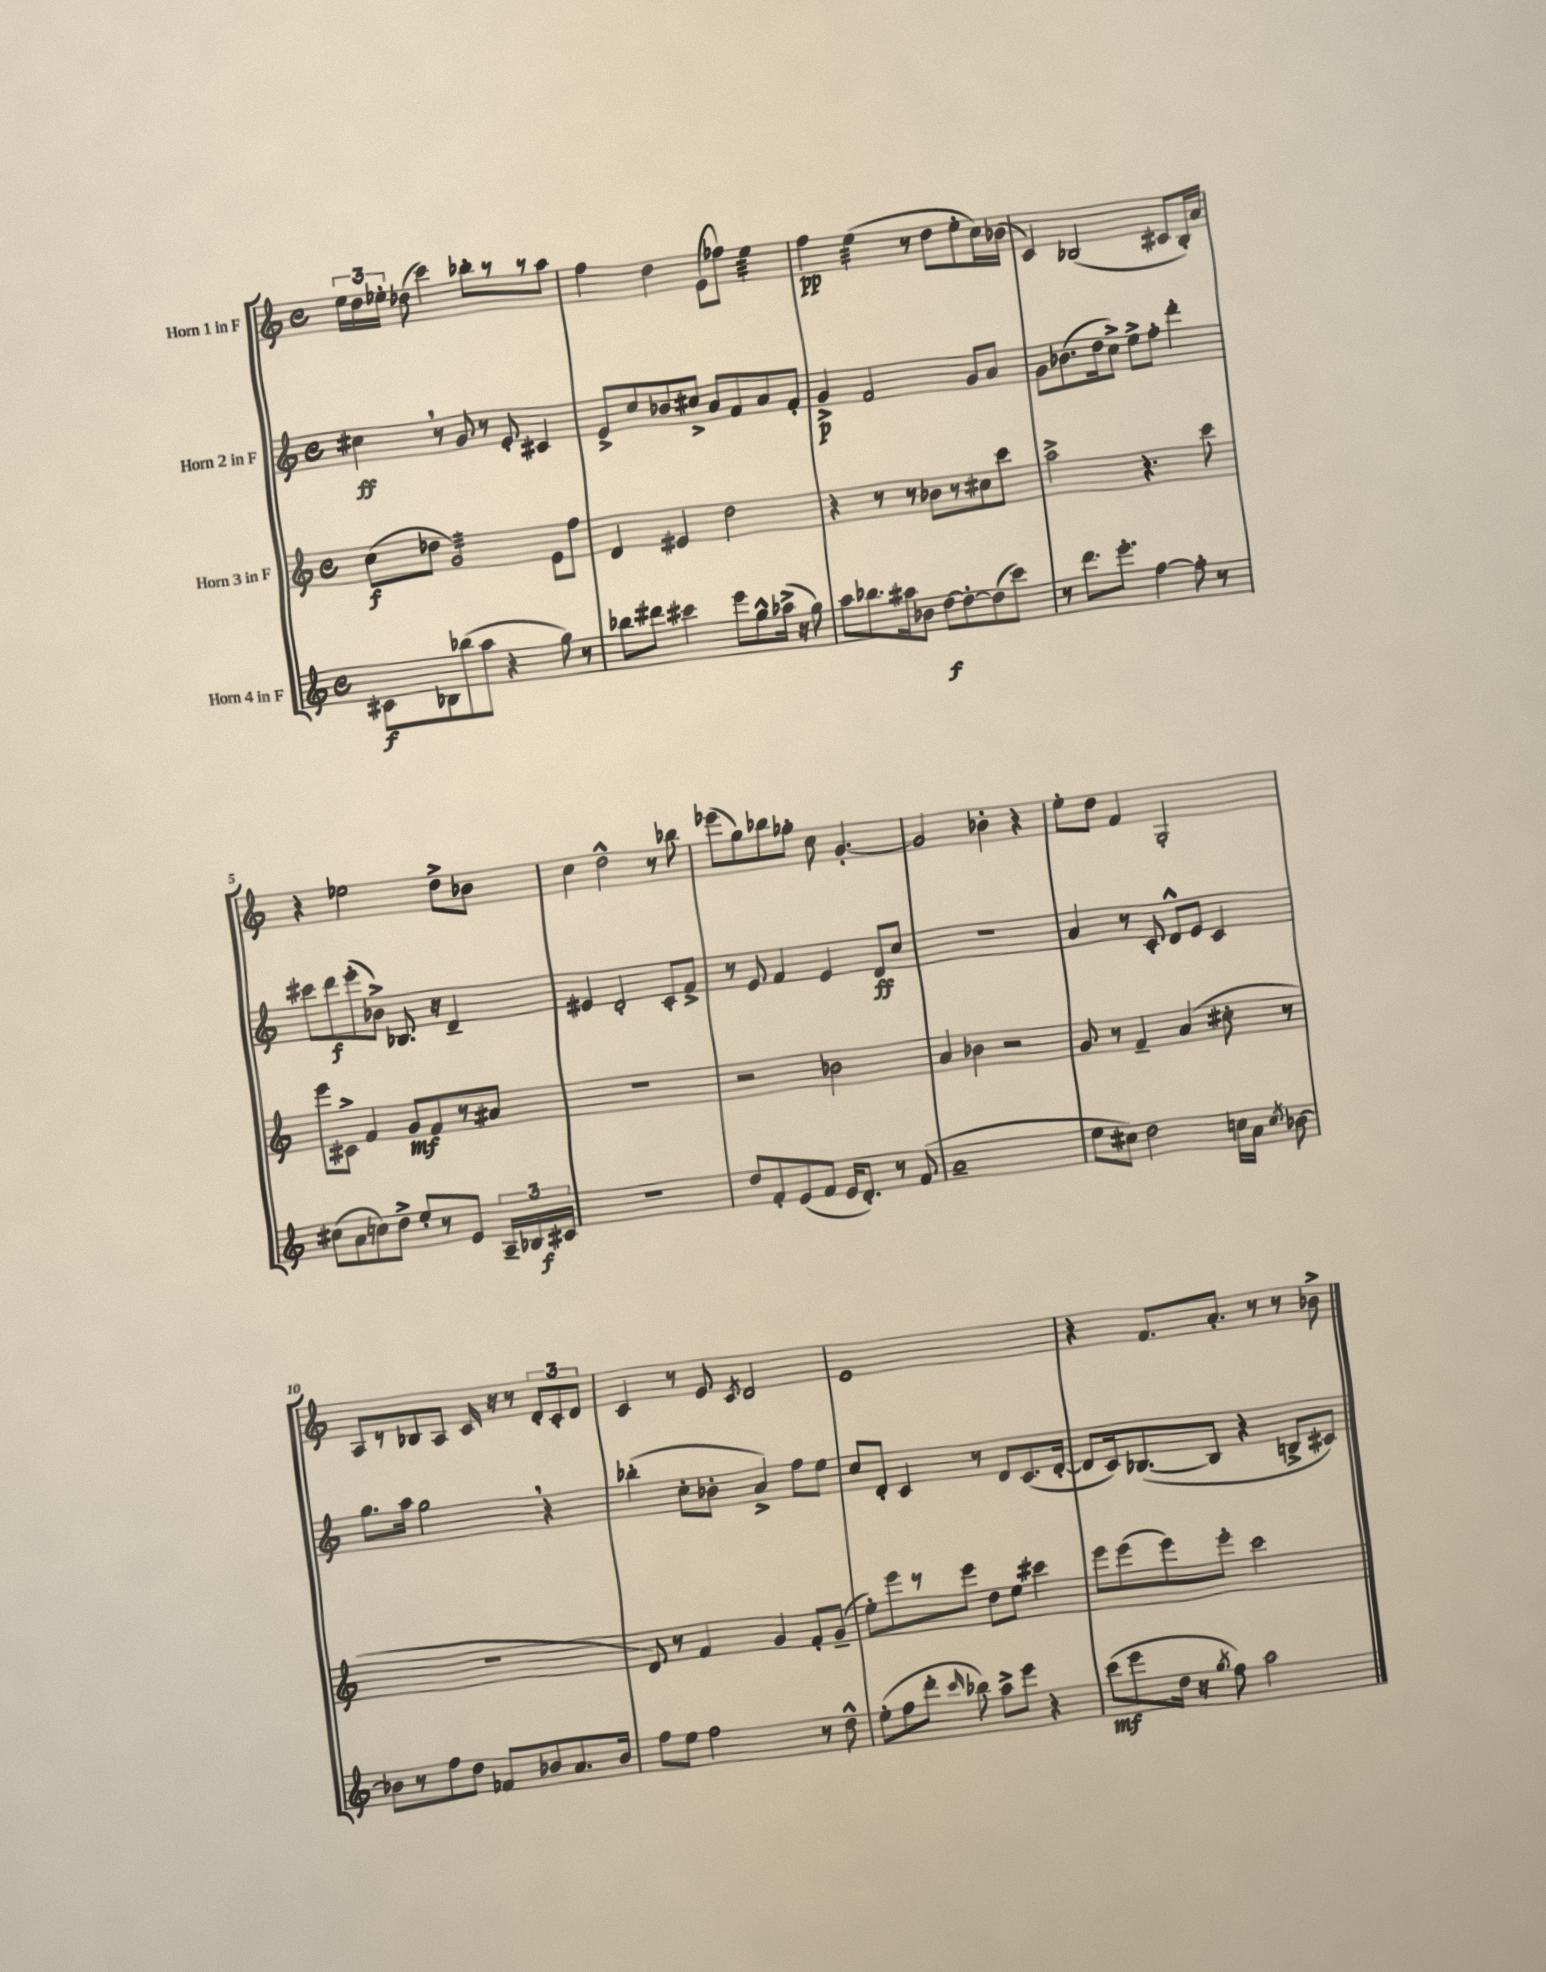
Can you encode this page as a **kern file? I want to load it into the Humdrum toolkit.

**kern	**kern	**kern	**kern
*staff4	*staff3	*staff2	*staff1
*clefG2	*clefG2	*clefG2	*clefG2
*k[]	*k[]	*k[]	*k[]
*M4/4	*M4/4	*M4/4	*M4/4
*met(c)	*met(c)	*met(c)	*met(c)
8c#\L	(8cc\L	4cc#\	24ee\LL
.	.	.	24dd\
.	.	.	24ee-'\JJ
8B-\	8dd-\J	.	(8dd-\
(8bb-\	2g/)	8r	4ccc\)
8aa\J	.	8g/	.
4r	.	8r	8bb-'\L
.	.	8e'/	8r
8gg\)	8e\L	4c#/	8r
8r	8ff\J	.	8aa\J
=	=	=	=
8bb-\L	4d/	8e^/L	4ff\
8ddd#\J	.	8cc/	.
4ccc#\	4e#/	8b-/	4dd\
.	.	8cc#^/J	.
8eee\L	2dd\	8a/L	(8e\L
8gg^^\	.	8f/	8ff-\J)
(16aa-^\Jk	.	8a/	4ee\
16r	.	.	.
8gg\)	.	8f'/J	.
=	=	=	=
8aa\L	4r	4g^/	4ff\
8.bb-\	.	.	.
.	8r	2f/	(4ee\
16aa#\k	.	.	.
8b-\J	8r	.	.
[8dd\L	8b-\L	.	8r
8dd'\_	8r	.	8dd\L
(8dd\]	8cc#\	8g/L	8ee'\
8ccc\J)	8ccc\J	8a/J	16cc\L)
.	.	.	(16b-\JJ
=	=	=	=
8r	2aa^\	8g\L	4c/)
8.ddd\L	.	(8.b-\	.
.	.	.	(2B-/
8.eee'\J	.	16dd\k	.
.	.	8cc^\J)	.
[4ff\	4.r	8ee^\L	.
.	.	8ff'\J	.
8ff'\]	.	4ddd'\	8c#/L
8r	8ccc\	.	16B-'/L)
.	.	.	16a/JJ
=	=	=	=
(8cc#\L	8eee\L	8ccc#\L	4r
8a\	8c#^\J	8ddd\	.
8cc\)	4f/	(8eee'\	2ee-\
8dd^\J	.	8b-^\J)	.
8ee'/L	8g/L	8.B-/	.
8r	8f/	.	.
.	.	16r	.
8e/J	8r	4d~/	8dd^\L
24A~/LL	8a#/J	.	8b-\J
24B-/	.	.	.
24c#/JJ	.	.	.
=	=	=	=
1r	1r	4e#/	4cc\
.	.	2d'/	2dd^^\
.	.	8c'/L	8r
.	.	8f^/J	8bb-\
=	=	=	=
8dd/L	2r	8r	(8eee-\L
8f'/	.	8e/	8gg\)
(8e/	.	4f/	8bb-\
8f/J	.	.	8gg-'\J
16e/LK	2b-\	4e/	8cc\
8.d'/J)	.	.	.
.	.	.	[4.g'/
8r	.	8d/L	.
(8f/	.	8cc/J	.
=	=	=	=
1a~	4a/	1r	2g/]
.	4b-\	.	.
.	2r	.	4b-'\
.	.	.	4r
=	=	=	=
8ee\L	8g/	4a/	8ee'\L
8cc#\J)	8r	.	8dd\J
2dd\	4f~/	8r	4f/
.	.	8c'/	.
.	(4a/	8d^^/L	2G'/
.	.	8e/J	.
16cc\LL	8cc#'\	4c/	.
16a\JJ	.	.	.
8qcc/	.	.	.
[8b-\	8r	.	.
=	=	=	=
8b-\]L	1r	8.gg\L	8A/L
8r	.	.	8r
.	.	16aa\Jk	.
8ff\	.	2gg\	8B-/
8dd\J	.	.	8A/J
8f-/L	.	.	16c/
.	.	.	16r
8b-/	.	.	8r
8.a/	.	4r	12d'/L
.	.	.	12c'/
.	.	.	12d/J
16b-/Jk	.	.	.
=	=	=	=
8ff\L	8d/)	(4bb-'\	4c/
8ee\J	8r	.	.
2ff\	4f/	8cc'\L	8r
.	.	8b-'\J	8e/
.	.	.	8qc/
.	4g/	4a^/)	2d/
8r	8f'/L	8ff\L	.
8dd^^\	(8g~/J	8ee\J	.
=	=	=	=
(8ee'\L	8ee'\L)	8cc/L	1e
8ff\	8eee\	8d'/J	.
8ddd'\J	8r	4c/	.
16qqccc/	.	.	.
8bb-\)	8eee\J	.	.
8aa^\L	8dd\L	8r	.
8eee\J	8ee\J	8d/L	.
4r	4ccc#\	(8.c/	.
.	.	[16d'/Jk	.
=	=	=	=
(8ccc\L	8eee\L	8d/]L	4r
8eee\	(8eee\	16c/k)	.
.	.	([8.B-/	.
16dd\Jk	8eee\)	.	8.f/L
16r	.	.	.
8qgg/	.	.	.
8ff\)	8eee'\J	8B-/]J	.
.	.	.	8.a'/J
2aa\	2ccc\	4r	.
.	.	.	8r
.	.	8B^/L	8r
.	.	8c#/J)	8b-^\
==	==	==	==
*-	*-	*-	*-
